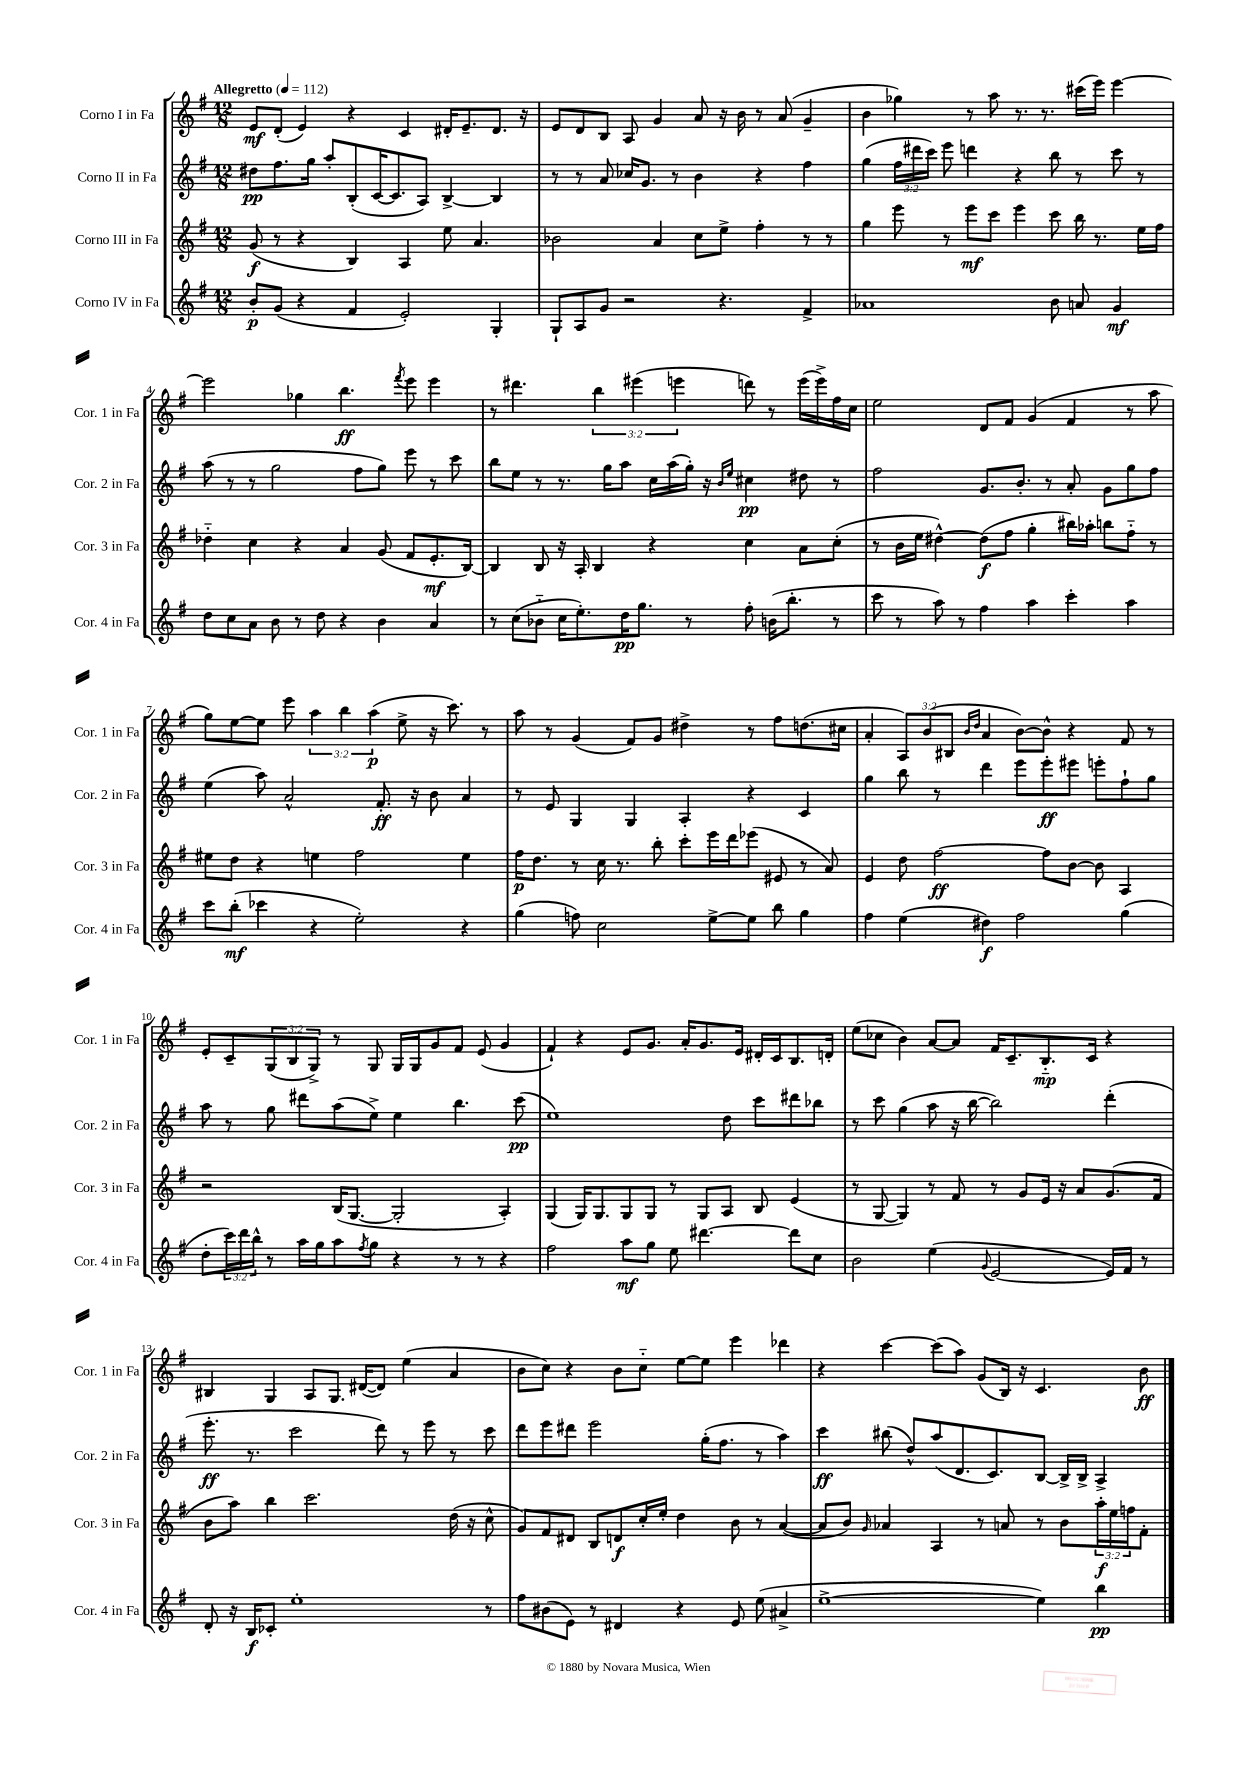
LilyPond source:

<<
\new StaffGroup <<
\new Staff = "s0" \with { instrumentName = "Corno I in Fa" shortInstrumentName = "Cor. 1 in Fa" } {
    \clef treble \key g \major \numericTimeSignature \time 12/8 \override Staff.TupletNumber.text = #tuplet-number::calc-fraction-text \tempo "Allegretto" 4 = 112
    e'8\mf d'8-.( e'4) r4 c'4 dis'16-. e'8.-- dis'8. r16 |
    e'8 d'8 b8 a8 g'4 a'8 r16 b'16 r8 a'8( g'4-- |
    b'4 ges''4) r8 a''8 r8. r8. cis'''16( e'''16) e'''4~ |
    e'''2 ges''4 b''4.\ff \acciaccatura { fis'''8 } e'''8 e'''4 |
    r8 dis'''4. \tuplet 3/2 { b''4 eis'''4( e'''4 } d'''8) r8 e'''16( e'''16->) fis''16 c''16 |
    e''2 d'8 fis'8 g'4( fis'4 r8 a''8 |
    g''8) e''8~ e''8 e'''8 \tuplet 3/2 { a''4 b''4 a''4\p( } e''8-> r16 c'''8.) r8 |
    a''8 r8 g'4( fis'8) g'8 dis''4-> r8 fis''8 d''8.( cis''16 |
    a'4-. \tuplet 3/2 { a8) b'8( bis8 } \grace { b'16 d''16 } a'4 b'8~) b'8-^ r4 fis'8 r8 |
    e'8-. c'8-- \tuplet 3/2 { g8( b8 g8->) } r8 g8 g16 g16 g'8 fis'8 e'8( g'4 |
    fis'4-!) r4 e'8 g'8. a'16-. g'8. e'16 dis'16-. c'16 b8. d'16-. |
    e''8( ces''8 b'4) a'8~ a'8 fis'16 c'8.-- b8.-_\mp c'16 r4 |
    bis4 g4 a8 g8. dis'16~( dis'8) e''4( a'4 |
    b'8 c''8) r4 b'8 c''8-_ e''8~ e''8 e'''4 des'''4 |
    r4 c'''4~ c'''8( a''8) g'8( b16) r16 c'4. b'8\ff \bar "|." |
}
\new Staff = "s1" \with { instrumentName = "Corno II in Fa" shortInstrumentName = "Cor. 2 in Fa" } {
    \clef treble \key g \major \numericTimeSignature \time 12/8 \override Staff.TupletNumber.text = #tuplet-number::calc-fraction-text
    dis''8\pp fis''8. g''16 a''8-. b8-.( c'16~ c'8. a8) b4~-> b4 |
    r8 r8 a'8 ces''16 g'8. r8 b'4 r4 fis''4 |
    g''4( \tuplet 3/2 { fis''16 dis'''16 c'''16) } e'''8 d'''4 r4 b''8 r8 c'''8 r8 |
    a''8( r8 r8 g''2 fis''8 g''8) e'''8 r8 c'''8 |
    b''8 e''8 r8 r8. g''16 a''8 c''16 a''16( g''16-.) r16 \grace { b'16 e''16 } cis''4\pp dis''8 r8 |
    fis''2 g'8. b'8.-. r8 a'8-. g'8 g''8 fis''8 |
    e''4( a''8) a'2-^ fis'8.-.\ff r16 b'8 a'4 |
    r8 e'8 g4 g4 a4-. r4 c'4 |
    g''4 b''8 r8 d'''4 e'''8 e'''8-.\ff eis'''8 e'''8-. fis''8-! g''8 |
    a''8 r8 g''8 dis'''8 a''8( e''8->) e''4 b''4. c'''8\pp( |
    e''1) d''8 c'''8 dis'''8 bes''8 |
    r8 c'''8 g''4( a''8 r16 b''16~ b''2) d'''4-.( |
    e'''8.-.\ff r8. c'''2 d'''8) r8 e'''8 r8 c'''8 |
    d'''8 e'''8 dis'''8 e'''2 g''16-.( fis''8. r8 a''4) |
    c'''4\ff bis''8( d''8-^) a''8( d'8. c'8.) b8~ b16-> b16-> a4-> \bar "|." |
}
\new Staff = "s2" \with { instrumentName = "Corno III in Fa" shortInstrumentName = "Cor. 3 in Fa" } {
    \clef treble \key g \major \numericTimeSignature \time 12/8 \override Staff.TupletNumber.text = #tuplet-number::calc-fraction-text
    g'8\f( r8 r4 b4) a4 e''8 a'4. |
    bes'2 a'4 c''8 e''8-> fis''4-. r8 r8 |
    g''4 e'''8 r8 e'''8\mf c'''8 e'''4 c'''8 b''16 r8. e''16 fis''16 |
    des''4-_ c''4 r4 a'4 g'8( fis'8 e'8.-.\mf b16~) |
    b4 b8 r16 a16-. b4 r4 c''4 a'8 c''8-.( |
    r8 b'16 e''16 dis''4~-^) dis''8\f( fis''8 g''4-. bis''16) aes''16-. b''8 fis''8-_ r8 |
    eis''8 d''8 r4 e''4 fis''2 e''4 |
    fis''16\p d''8. r8 c''16 r8. b''8-. c'''8-. e'''16 d'''16 ees'''8( eis'8 r8 a'8) |
    e'4 d''8 fis''2~\ff fis''8 b'8~ b'8 a4 |
    r2 b16( g8.~ g2-. a4-.) |
    g4( g16) g8. g8 g8 r8 g8 a8 b8 e'4( |
    r8 g8~ g4) r8 fis'8 r8 g'8 e'16 r16 a'8 g'8.( fis'16 |
    b'8 a''8) b''4 c'''2. d''16( r16 c''8-^ |
    g'8) fis'8 dis'8 b8 d'8\f c''16-. e''16-. d''4 b'8 r8 a'4~( |
    a'8 b'8) \grace { g'16 } aes'4 a4 r8 a'8 r8 b'8 \tuplet 3/2 { a''16-.\f e''16 f''16 } fis'8-. \bar "|." |
}
\new Staff = "s3" \with { instrumentName = "Corno IV in Fa" shortInstrumentName = "Cor. 4 in Fa" } {
    \clef treble \key g \major \numericTimeSignature \time 12/8 \override Staff.TupletNumber.text = #tuplet-number::calc-fraction-text
    b'8-.\p g'8( r4 fis'4 e'2-.) g4-. |
    g8-! a8 g'8 r2 r4. fis'4-> |
    aes'1 b'8 a'8 g'4\mf |
    d''8 c''8 a'8 b'8 r8 d''8 r4 b'4 a'4 |
    r8 c''8( bes'8-_ c''16 e''8.-.) d''16\pp g''8. r8 fis''8-. b'16( b''8.-. r8 |
    c'''8 r8 a''8) r8 fis''4 a''4 c'''4-. a''4 |
    c'''8 b''8-.\mf( ces'''4 r4 e''2-.) r4 |
    g''4( f''8) c''2 e''8~-> e''8 b''8 g''4 |
    fis''4 e''4( dis''4\f) fis''2 g''4( |
    d''8-. \tuplet 3/2 { c'''16) d'''16 b''16-^ } r8 a''16 g''16 a''8 \acciaccatura { fis''8 } g''8 r4 r8 r8 r4 |
    fis''2 a''8\mf g''8 e''8 dis'''4.~ dis'''8 c''8 |
    b'2 e''4( \appoggiatura { g'8 } e'2~ e'16) fis'16 r8 |
    d'8-. r16 b16\f ces'8-. e''1-. r8 |
    fis''8 bis'8( e'8) r8 dis'4 r4 e'8 e''8( ais'4-> |
    e''1~-> e''4) b''4\pp \bar "|." |
}
>>
>>
